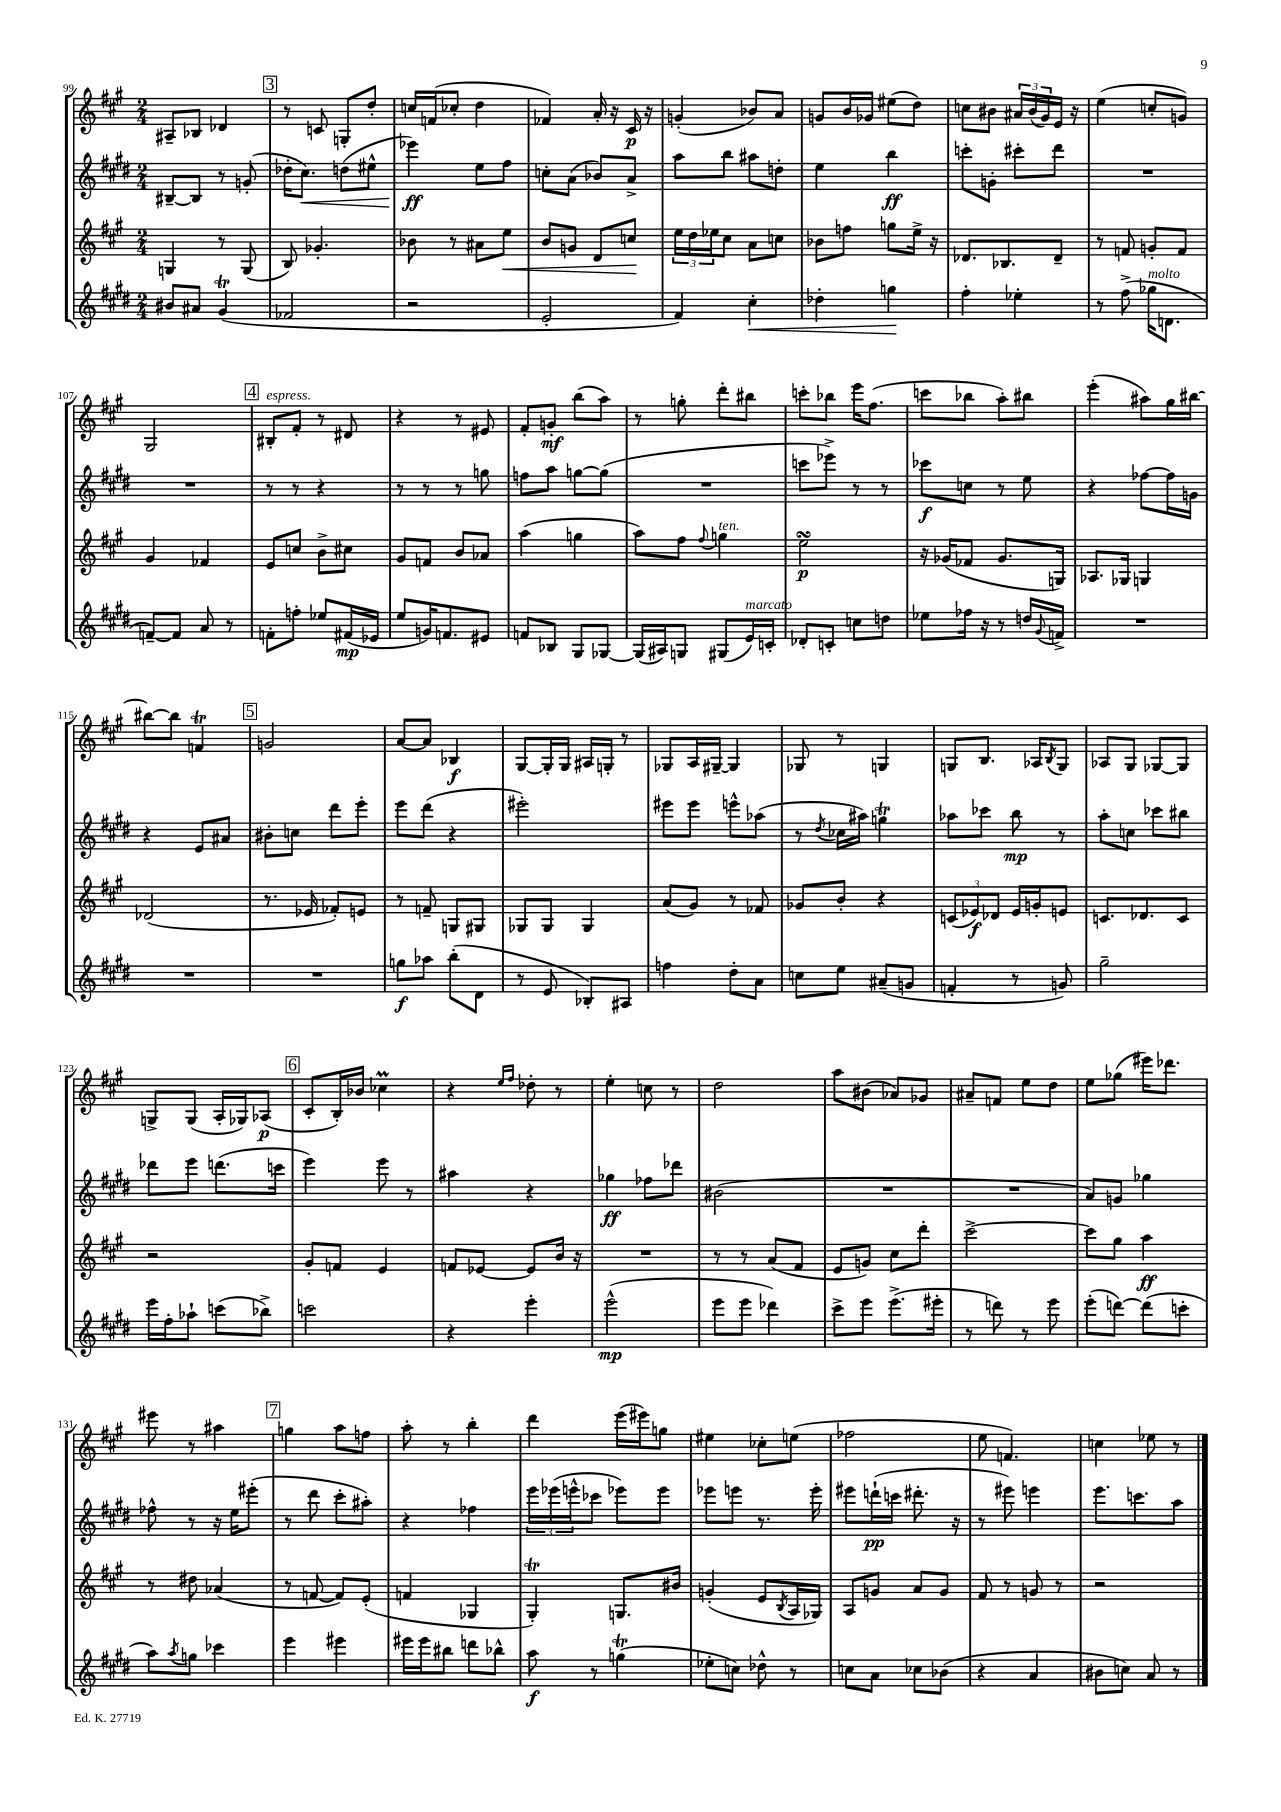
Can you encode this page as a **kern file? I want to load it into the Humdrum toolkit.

**kern	**kern	**kern	**kern
*staff4	*staff3	*staff2	*staff1
*clefG2	*clefG2	*clefG2	*clefG2
*k[f#c#g#d#]	*k[f#c#g#]	*k[f#c#g#d#]	*k[f#c#g#]
*M2/4	*M2/4	*M2/4	*M2/4
8b#	4G	[8B#~	8A#~
8a#	.	8B#]	8B-
(4g#	8r	8r	4d-
.	(8G	(8g'	.
=	=	=	=
2f-	8B)	16dd-'	8r
.	.	8.cc#)	.
.	4.g-'	.	8c
.	.	(8dd	8G'
.	.	8ee#^^	8dd'
=	=	=	=
2r	8b-	4eee-)	16cc
.	.	.	(16f
.	8r	.	8cc-'
.	8a#	8ee	4dd
.	8ee	8ff#	.
=	=	=	=
2e'	8b	8cc'	4f-)
.	8g	(8a	.
.	8d	8b-)	16a'
.	.	.	16r
.	8cc	8a^	16c#
.	.	.	16r
=	=	=	=
4f#)	24ee	8aa	(4g'
.	24dd	.	.
.	24ee-	.	.
.	8cc#	8bb	.
4cc#'	8a	8aa#	8b-)
.	8cc	8dd'	8a
=	=	=	=
4dd-'	8b-	4ee	8g
.	8ff	.	16b
.	.	.	16g-
4gg	8gg	4bb	(8ee#
.	16ee^	.	8dd)
.	16r	.	.
=	=	=	=
4ff#'	8.d-	8ccc'	8cc
.	.	8g'	8b#
.	8.B-	.	.
4ee-'	.	8ccc#'	24a#
.	.	.	(24b#
.	.	.	24g#)
.	8d-~	8ddd#	16e
.	.	.	16r
=	=	=	=
8r	8r	2r	(4ee
(8ff#^	8f	.	.
16gg-	8g'	.	8cc'
8.d	.	.	.
.	8f	.	8g)
=	=	=	=
[8f~)	4g#	2r	2G#
8f]	.	.	.
8a	4f-	.	.
8r	.	.	.
=	=	=	=
8f'	8e	8r	8B#'
8ff'	8cc	8r	8f#'
8ee-	8b^	4r	8r
(16f#	8cc#	.	8d#
16e-	.	.	.
=	=	=	=
8ee	8g#	8r	4r
16g)	8f	8r	.
8.f	.	.	.
.	8b	8r	8r
8e#	8a-	8gg	8e#
=	=	=	=
8f	(4aa	8ff	8f#'
8B-	.	8aa	8g'
8G#	4gg	[8gg	(8bb
[8G-	.	(8gg]	8aa)
=	=	=	=
(16G-]	8aa)	2r	8r
16A#)	.	.	.
8G	8ff#	.	8gg'
.	8qqff#	.	.
(8G#	4gg	.	8ddd'
16e)	.	.	8bb#
16c'	.	.	.
=	=	=	=
8d-'	2ee	8ccc	8ccc'
8c'	.	8eee-^)	8bb-
8cc	.	8r	16eee
.	.	.	(8.ff#
8dd	.	8r	.
=	=	=	=
8ee-	16r	8ccc-	8ccc
.	(16g-	.	.
16ff-	8f-	8cc	8bb-
16r	.	.	.
8r	8.g-	8r	8aa')
16dd	.	8ee	8bb#
8qqg#	.	.	.
16f^	16G)	.	.
=	=	=	=
2r	8.A-	4r	(4eee'
.	16G-	.	.
.	4G	[8ff-	8aa#)
.	.	16ff-]	16gg#
.	.	16g	[16bb#
=	=	=	=
2r	(2d-	4r	8bb#_
.	.	.	8bb#]
.	.	8e	4f
.	.	8a#	.
=	=	=	=
2r	8.r	8b#'	2g
.	.	8cc	.
.	16e-	.	.
.	8f-')	8ddd#	.
.	8e	8eee'	.
=	=	=	=
8gg	8r	8eee	[8a
8aa-	8f~	(8ddd#	8a]
(8bb'	8G	4r	4B-
8d#	8G#	.	.
=	=	=	=
8r	8G-	2eee#')	[8G#
8e	8G-	.	16G#']
.	.	.	16G#
8B-')	4G-	.	16A#
.	.	.	16G'
8A#	.	.	8r
=	=	=	=
4ff	(8a	8eee#	8G-
.	8g#)	8eee#	16A
.	.	.	[16G#~
8dd#'	8r	8eee^^	4G#]
8a	8f-	(8aa-	.
=	=	=	=
8cc	8g-	8r	8G-
.	.	8qdd#	.
8ee	8b'	16cc-	8r
.	.	16aa#)	.
(8a#~	4r	4gg	4G
8g	.	.	.
=	=	=	=
4f'	(12c	8aa-	8G
.	12e-)	.	.
.	.	8ccc-	8.B
.	12d-	.	.
8r	16e-	8bb	.
.	16g'	.	16A-
.	.	.	8qB
8g)	8e	8r	8G
=	=	=	=
2gg#~	8.c	8aa'	8A-
.	.	8cc	8G#
.	8.d-	.	.
.	.	8ccc-	[8G-
.	8c	8bb#	8G-]
=	=	=	=
16eee	2r	8ddd-	8G^
16ff#'	.	.	.
8aa-`	.	8eee	(8G
(8ccc	.	(8.ddd	16A'
.	.	.	16G-)
8bb-^)	.	.	(8A-
.	.	16ccc	.
=	=	=	=
2ccc	8g#'	4eee)	8c#'
.	8f	.	16B')
.	.	.	16b-
.	4e	8eee	4cc-
.	.	8r	.
=	=	=	=
4r	8f	4aa#	4r
.	[8e-	.	.
.	.	.	16qqee
.	.	.	16qqff#
4eee'	8e-]	4r	8dd-'
.	16b	.	8r
.	16r	.	.
=	=	=	=
(2eee^^	2r	4gg-	4ee'
.	.	8ff-	8cc
.	.	8ddd-	8r
=	=	=	=
8eee	8r	(2b#	2dd
8eee	8r	.	.
4ddd-)	(8a	.	.
.	8f#	.	.
=	=	=	=
8ccc#^	8e	2r	8aa
8eee	8g)	.	(8b#
(8.eee^	8cc#	.	8a-)
.	8ddd'	.	8g-
16eee#'	.	.	.
=	=	=	=
8r	[2ccc#^	2r	8a#~
8ddd)	.	.	8f
8r	.	.	8ee
8eee	.	.	8dd
=	=	=	=
(8eee'	8ccc#]	8a)	8ee
[8ddd)	8gg#	8g	(8gg-
(8ddd]	4aa	4gg-	16eee#)
.	.	.	8.ddd-
8ccc'	.	.	.
=	=	=	=
8aa)	8r	8ff-^^	8eee#
8qaa	.	.	.
8gg	8dd#	8r	8r
4ccc-	(4a-	16r	4aa#
.	.	16ee	.
.	.	(8eee#'	.
=	=	=	=
4eee	8r	8r	4gg
.	[8f	8ddd#	.
4eee#	8f])	8ccc#'	8aa
.	(8e'	8aa#')	8ff
=	=	=	=
16eee#	4f	4r	8aa'
16eee#	.	.	.
8bb#	.	.	8r
8ddd	4G-	4ff-	4bb'
8bb-^^	.	.	.
=	=	=	=
8aa	4G#')	24eee	4ddd
.	.	(24eee-	.
.	.	24eee^^	.
8r	.	8ccc-	.
(4gg	8.G	8eee-)	(16eee
.	.	.	16eee#)
.	.	8eee-	8gg
.	16b#	.	.
=	=	=	=
8ee-'	(4g'	8eee-	4ee#
8cc)	.	8eee	.
8dd-^^	8e	8.r	8cc-'
.	8qB	.	.
8r	16A	.	(8ee
.	16G-)	16eee'	.
=	=	=	=
8cc	8A	8eee#	2ff-
8a	8g	(16ddd`	.
.	.	16ccc	.
8cc-	8a	8.ddd#'	.
(8b-	8g	.	.
.	.	16r	.
=	=	=	=
4r	8f#	8r	8ee
.	8r	8eee#)	4.f)
4a	8g	4eee	.
.	8r	.	.
=	=	=	=
8b#	2r	8.eee	4cc
8cc)	.	.	.
.	.	8.ccc	.
8a	.	.	8ee-
8r	.	8aa	8r
==	==	==	==
*-	*-	*-	*-
